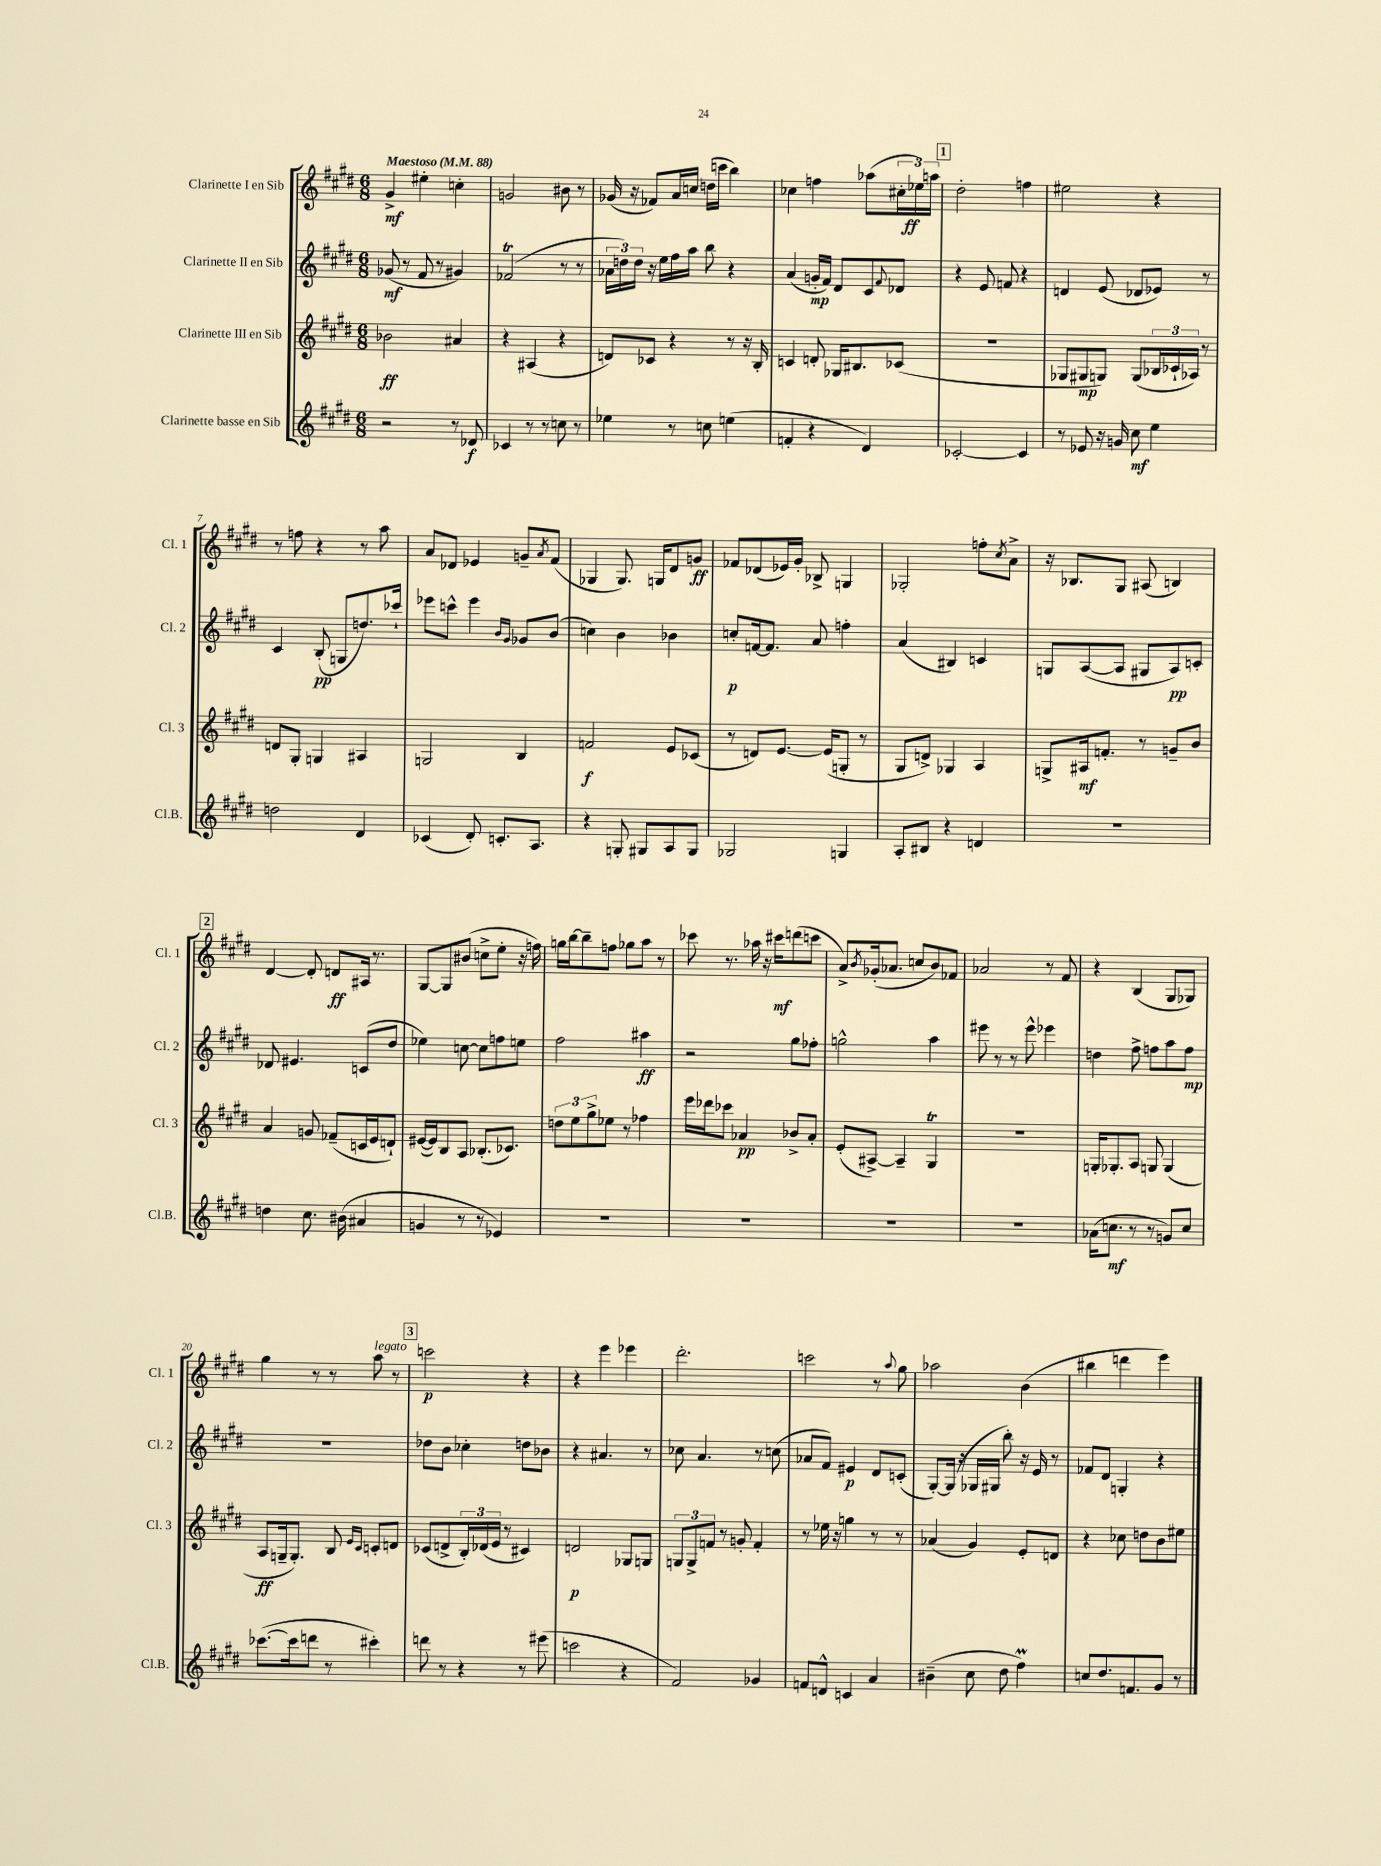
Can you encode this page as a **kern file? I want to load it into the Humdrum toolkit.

**kern	**kern	**kern	**kern
*staff4	*staff3	*staff2	*staff1
*clefG2	*clefG2	*clefG2	*clefG2
*k[f#c#g#d#]	*k[f#c#g#d#]	*k[f#c#g#d#]	*k[f#c#g#d#]
*M6/8	*M6/8	*M6/8	*M6/8
*MM88	*MM88	*MM88	*MM88
2r	2b-	(8g-	4g#^
.	.	8r	.
.	.	8f#	4ee#'
.	.	8r	.
8r	4a#	4g#)	4cc'
8d-	.	.	.
=	=	=	=
4c-	4r	(2f-	2g
8r	(4A#	.	.
8r	.	.	.
8cc	4r	8r	8b#
8r	.	8r	8r
=	=	=	=
4ee-	8d)	24a-	(16g-
.	.	24dd)	.
.	.	.	16r
.	.	24dd	.
.	8c-	16r	8f-)
.	.	16ee	.
8r	4r	16ff#	16a
.	.	16aa	16cc
8cc	.	8bb	(16dd
.	.	.	16ccc
(4ee	8r	4r	4bb)
.	16r	.	.
.	16B'	.	.
=	=	=	=
4f'	4c	(4a	4cc-
4r	8d'	16g'	4ff
.	.	16f#)	.
.	16G-	8d#	.
.	8.B#	.	.
4d#)	.	8c#	(8aa-
.	.	8qqf#	.
.	(8c-	8d-	24cc#'
.	.	.	24ee-)
.	.	.	24aa
=	=	=	=
[2c-'	2.r	4r	2dd#'
.	.	8e	.
.	.	8f	.
4c-]	.	4r	4ff
=	=	=	=
8r	8G-	4d	2ee#
8e-	8G#	.	.
16r	8G)	(8e	.
16g	.	.	.
8cc#	(8G	8d-	.
4ee	24B-	8e-)	4r
.	24c-`	.	.
.	24A-)	.	.
.	8r	8r	.
=	=	=	=
2dd	8d	4c#	8r
.	8G#'	.	8ff
.	4G	(8B'	4r
.	.	8G	.
4d#	4A#	8.dd)	8r
.	.	.	8aa
.	.	16ccc-`	.
=	=	=	=
(4c-	2G	8eee-	8a
.	.	8ccc^^	8d-
8d#')	.	4eee-	4e-
8.c'	.	.	.
.	.	16qqb	.
.	.	16qqg#	.
.	4B	8g-	8g~
8.A	.	.	.
.	.	.	8qa
.	.	(8b	(8f#
=	=	=	=
4r	2f	4cc)	4G-
8G'	.	4b	8.G-)
8G#	.	.	.
.	.	.	16G
8A	8e	4b-	8d#
8G#	(8c-	.	8g
=	=	=	=
2G-	8r	8cc'	8f-
.	8d)	[16f	(8d-
.	.	8.f]	.
.	[8.e	.	16e-)
.	.	.	16g#'
.	.	8a	8B-^
.	(16e]	.	.
4G	8G'	4ff'	4G
.	8r	.	.
=	=	=	=
8A'	8G#	(4a	2G-'
8B#	8d^)	.	.
4r	4G-	4B#)	.
4d	4A	4c	8ff'
.	.	.	8qcc#
.	.	.	8a^
=	=	=	=
2.r	8G^	8G	16r
.	.	.	8.B-
.	16A#	([8A	.
.	8.f'	.	.
.	.	8A]	8G#
.	8r	8G#	(8A#
.	8g~	8A)	4B)
.	8b	8c'	.
=	=	=	=
4dd	4a	8d-	[4d#
.	.	4.e#	.
8.cc#	8g	.	8d#']
.	(8f-~	.	8d
(16b#	.	.	.
4a#	16c	(8c	16A#
.	16e	.	8.r
.	8d`)	8dd#	.
=	=	=	=
4g	([16e#	4ee-)	[8G#
.	16e#])	.	.
.	8B	.	8G#]
8r	8A	[8cc	(8b#
8r	(8.B-'	8cc]	8cc^
4e-)	.	8ff	8ee'
.	8.c-)	.	.
.	.	8ee	16r
.	.	.	16ff)
=	=	=	=
2.r	12dd	2ff#	16gg
.	.	.	[16bb
.	12ee	.	.
.	.	.	8bb~]
.	12gg#^	.	.
.	8ee-	.	8ff
.	8r	.	8gg-
.	4ff-	4aa#	8aa
.	.	.	8r
=	=	=	=
2.r	16eee	2r	8ccc-
.	16ddd-	.	.
.	8ccc-	.	8.r
.	4a-	.	.
.	.	.	16aa-
.	.	.	16r
.	.	.	16ccc#
.	8b-^	8gg#	(8ddd
.	8a-'	8ff-'	8ccc
=	=	=	=
2.r	(8e'	2gg^^	8a^)
.	.	.	8qb
.	[8A#^)	.	(16g-'
.	.	.	8.a-
.	4A#~]	.	.
.	.	.	8cc
.	4G#	4aa	8b)
.	.	.	8f-
=	=	=	=
2.r	2.r	8eee#	2a-
.	.	8r	.
.	.	8r	.
.	.	8eee#^^	.
.	.	4eee-	8r
.	.	.	8f#
=	=	=	=
(16a-	16G'	4dd	4r
8.cc	8.G-'	.	.
8r	8A	8ff#^	(4B
8r	8G	8ff	.
8g)	(4G	8aa	8G#
8cc	.	8ff	8G-)
=	=	=	=
([8.ccc-	8A	2.r	4gg#
.	16G~	.	.
16ccc-]	8.G')	.	.
8ddd	.	.	8r
8r	8B	.	8r
.	16qqe	.	.
.	16qqc#	.	.
4ccc#')	8c'	.	8aa
.	8d	.	8r
=	=	=	=
8ddd	(8c-	8dd-	2ccc
8r	8d^	8b	.
4r	24B')	4cc-'	.
.	(24d-	.	.
.	24e	.	.
.	8r	.	.
8r	4c#)	8dd	4r
(8eee#	.	8b-	.
=	=	=	=
2ccc	2d	4r	4r
.	.	4.a#	4eee
4r	8G-	.	4eee-
.	8G	8r	.
=	=	=	=
2f#)	12G	8cc-	2.ddd#'
.	12G^	.	.
.	.	4.a	.
.	12f	.	.
.	8r	.	.
.	8g'	.	.
4g-	4f'	8r	.
.	.	(8cc	.
=	=	=	=
8f	8r	8a-	2ccc
8d^^	16ee-	8f#)	.
.	16r	.	.
4c	4gg	4e#	.
4a	8r	8d#	8r
.	.	.	8qqaa
.	8r	(8c'	8gg#
=	=	=	=
(4b#~	(4a-	[8G#')	2aa-
.	.	(16G#]	.
.	.	16r	.
8cc#	4g#)	16G-	.
.	.	16G#	.
8dd#	.	8bb')	.
4ff#)	8e'	16r	(4b
.	.	16e	.
.	8d	8r	.
=	=	=	=
8cc	4r	8f-	4bb#
8.dd#	.	8d#	.
.	8cc-	4G'	4ddd
8.f	.	.	.
.	8dd	.	.
8g#	8b	4r	4eee)
8r	8ee#	.	.
==	==	==	==
*-	*-	*-	*-
